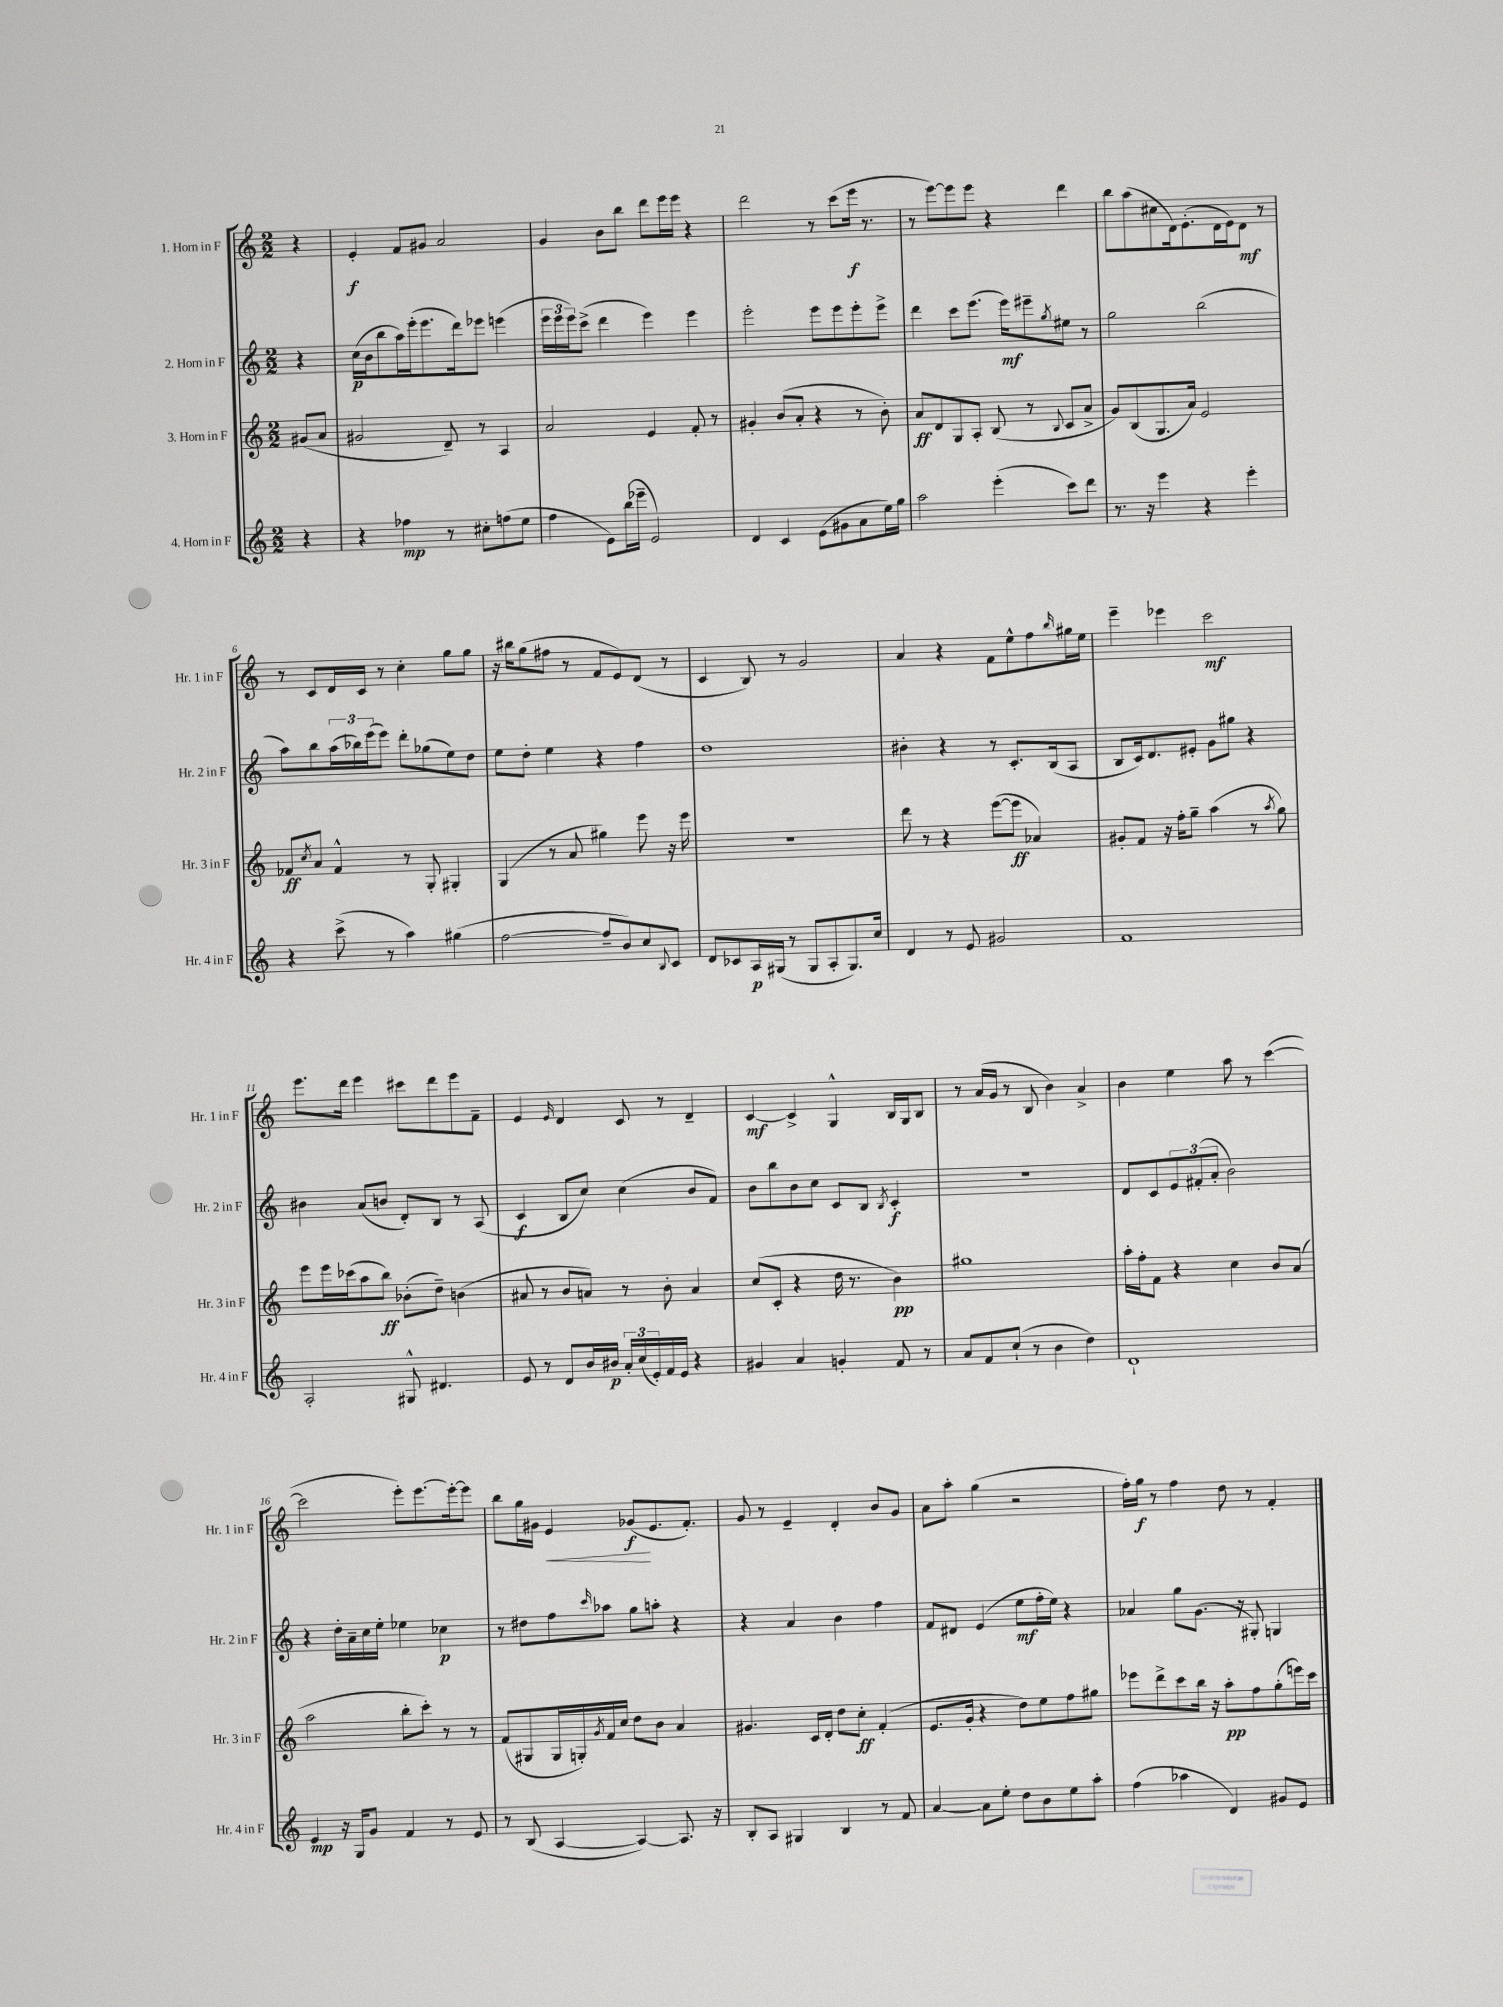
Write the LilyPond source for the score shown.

<<
\new StaffGroup <<
\new Staff = "s0" \with { instrumentName = "1. Horn in F" shortInstrumentName = "Hr. 1 in F" } {
    \clef treble \key c \major \numericTimeSignature \time 2/2 \partial 4
    r4 |
    e'4-.\f f'8 gis'8 a'2 |
    g'4 b'8 b''8 d'''8 e'''16 e'''16 r4 |
    d'''2 r8 c'''8( e'''16\f r8. |
    r8 e'''8~) e'''8 e'''8 r4 d'''4 |
    b''8 a''8( cis''8 d'16) e'8.-.( d'16 e'16) d'8\mf r8 |
    r8 c'8 d'16 c'16 r8 c''4-. g''8 g''8 |
    r16 bis''16 g''8( fis''8 r8 f'8 e'8) d'8( r8 |
    c'4 b8) r8 g'2 |
    a'4 r4 f'8 e''8-^ f''8 \grace { b''16 } gis''16 e''16 |
    e'''4-- ees'''4 c'''2\mf |
    e'''8. d'''16 e'''4 cis'''8 d'''8 e'''8 f'8-- |
    e'4 \grace { e'16 } d'4 c'8 r8 d'4-- |
    c'4~\mf c'4-> g4-^ b16 g16 b8 |
    r8 a'16( g'16 r8 b8 b'4) a'4-> |
    b'4 e''4 a''8 r8 c'''4~( |
    c'''2 e'''8-.) e'''8.~ e'''16~-. e'''8 |
    b''8 g''16 gis'16 e'4\< ges'8\f\!( e'8. f'8.-.) |
    g'8 r8 e'4-- d'4-. b'8 g'8 |
    a'8 a''8-. g''4( r2 |
    f''16-.) g''16\f r8 f''4 d''8 r8 f'4-. \bar "|." |
}
\new Staff = "s1" \with { instrumentName = "2. Horn in F" shortInstrumentName = "Hr. 2 in F" } {
    \clef treble \key c \major \numericTimeSignature \time 2/2 \partial 4
    r4 |
    c''16\p( b'16 b''8 a''16) e'''16-.( e'''8. d'''16) ees'''8 e'''4( |
    \tuplet 3/2 { e'''16 e'''16 e'''16) } c'''8->( d'''4 e'''4) e'''4 |
    e'''2-. e'''8 e'''8 e'''8-. e'''8-> |
    d'''4 c'''8 e'''8.( e'''16\mf) eis'''8-- \acciaccatura { g''8 } eis''8 r8 |
    g''2 b''2( |
    a''8) b''8 \tuplet 3/2 { a''16( bes''16) e'''16( } e'''8) d'''8-. ges''8( e''8) d''8 |
    e''8 d''8-. e''4 r4 f''4 |
    d''1 |
    bis'4-. r4 r8 c'8.-. b16( a8 |
    b8 c'16) d'8. eis'8-. g'8 gis''8 r4 |
    bis'4 a'8( b'8 d'8-.) b8 r8 a8( |
    c'4\f b8 c''8) c''4( b'8 f'8) |
    b'8 b''8 b'8 c''8 c'8 b8 \acciaccatura { b8 } c'4-.\f |
    R1 |
    d'8 c'8 \tuplet 3/2 { e'8 fis'8-.( a'8-. } b'2) |
    r4 d''16-. a'16-- c''16 e''16-. ees''4 ces''4\p |
    r8 dis''8 f''8 \grace { c'''16 } aes''8 g''8 a''8-. r4 |
    r4 a'4 b'4 f''4 |
    f'8 dis'8 e'4( e''8\mf f''16-. e''16) r4 |
    aes'4 g''8 g'8.( r16 gis8-.) g4 \bar "|." |
}
\new Staff = "s2" \with { instrumentName = "3. Horn in F" shortInstrumentName = "Hr. 3 in F" } {
    \clef treble \key c \major \numericTimeSignature \time 2/2 \partial 4
    gis'8( a'8 |
    gis'2 d'8--) r8 a4 |
    a'2 e'4 f'8-. r8 |
    gis'4-. b'8( a'8-. r4 r8 b'8-.) |
    a'8\ff d'8 g8 a8-. b8( r8 \appoggiatura { b8 } c'8 a'8-> |
    g'8) b8( g8. a'16) e'2 |
    fes'8\ff \acciaccatura { c''8 } a'8 fes'4-^ r8 g8-. gis4-. |
    g4( r8 a'8 gis''4) e'''8 r16 e'''16 |
    r1 |
    d'''8 r8 r4 e'''8~( e'''8\ff aes'4) |
    gis'8-. f'8 r16 f''16-. g''8-- a''4( r8 \acciaccatura { a''8 } g''8) |
    e'''8 e'''16 ces'''16( a''8 b''8\ff) bes'8-.( d''8--) b'4( |
    ais'8 r8 b'8 a'8) r8 b'8-. a'4 |
    c''8( c'8-. r4 d''16 r8. b'4\pp) |
    gis''1 |
    a''16-. f''16-. f'8 r4 c''4 b'8 a'8( |
    a''2 b''8-. c'''8-.) r8 r8 |
    f'8( gis8 gis16 g16-.) \acciaccatura { g'8 } f'16 c''16 d''8 b'8 a'4 |
    gis'4. c'16 d'16-. d''8 c''8-.\ff f'4-.( |
    e'8. g'16-. r4 d''8) e''8 f''8 gis''8 |
    ees'''8 d'''8-> c'''8 b''16 r16 a''8-.\pp f''8 g''8-.( e'''16) c'''16 \bar "|." |
}
\new Staff = "s3" \with { instrumentName = "4. Horn in F" shortInstrumentName = "Hr. 4 in F" } {
    \clef treble \key c \major \numericTimeSignature \time 2/2 \partial 4
    r4 |
    r4 fes''4\mp r8 cis''8-. f''8( e''8 |
    f''4 e'8) b''16( ees'''16-- e'2) |
    d'4 c'4 e'8( gis'8 a'8 e''16) g''16 |
    a''2 e'''4-.( c'''8) d'''8 |
    r8. r16 e'''4 r4 e'''4-. |
    r4 c'''8->( r8 a''4) gis''4( |
    f''2~ f''8-- b'8) c''8 \appoggiatura { b8 } c'8 |
    d'8 ces'8 a16\p gis16( r8 gis8 a8-. gis8.) c''16 |
    d'4 r8 e'8 gis'2 |
    f'1 |
    a2-. gis8-^ dis'4. |
    e'8 r8 d'8 b'16 bis'16\p \tuplet 3/2 { a'16-. c''16( e'16-.) } f'16 e'16 r4 |
    gis'4 a'4 g'4-. f'8 r8 |
    a'8 f'8 c''8-!( r8 b'4 d''4) |
    d'1-! |
    e'4\mp r16 g16 g'8 f'4 r8 e'8 |
    r8 b8( a4~ a4~) a8. r16 |
    b8-. a8 gis4 b4 r8 f'8 |
    a'4~ a'8 e''8-. d''8 b'8 e''8 a''8-. |
    f''4( aes''4 d'4) gis'8 e'8 \bar "|." |
}
>>
>>
